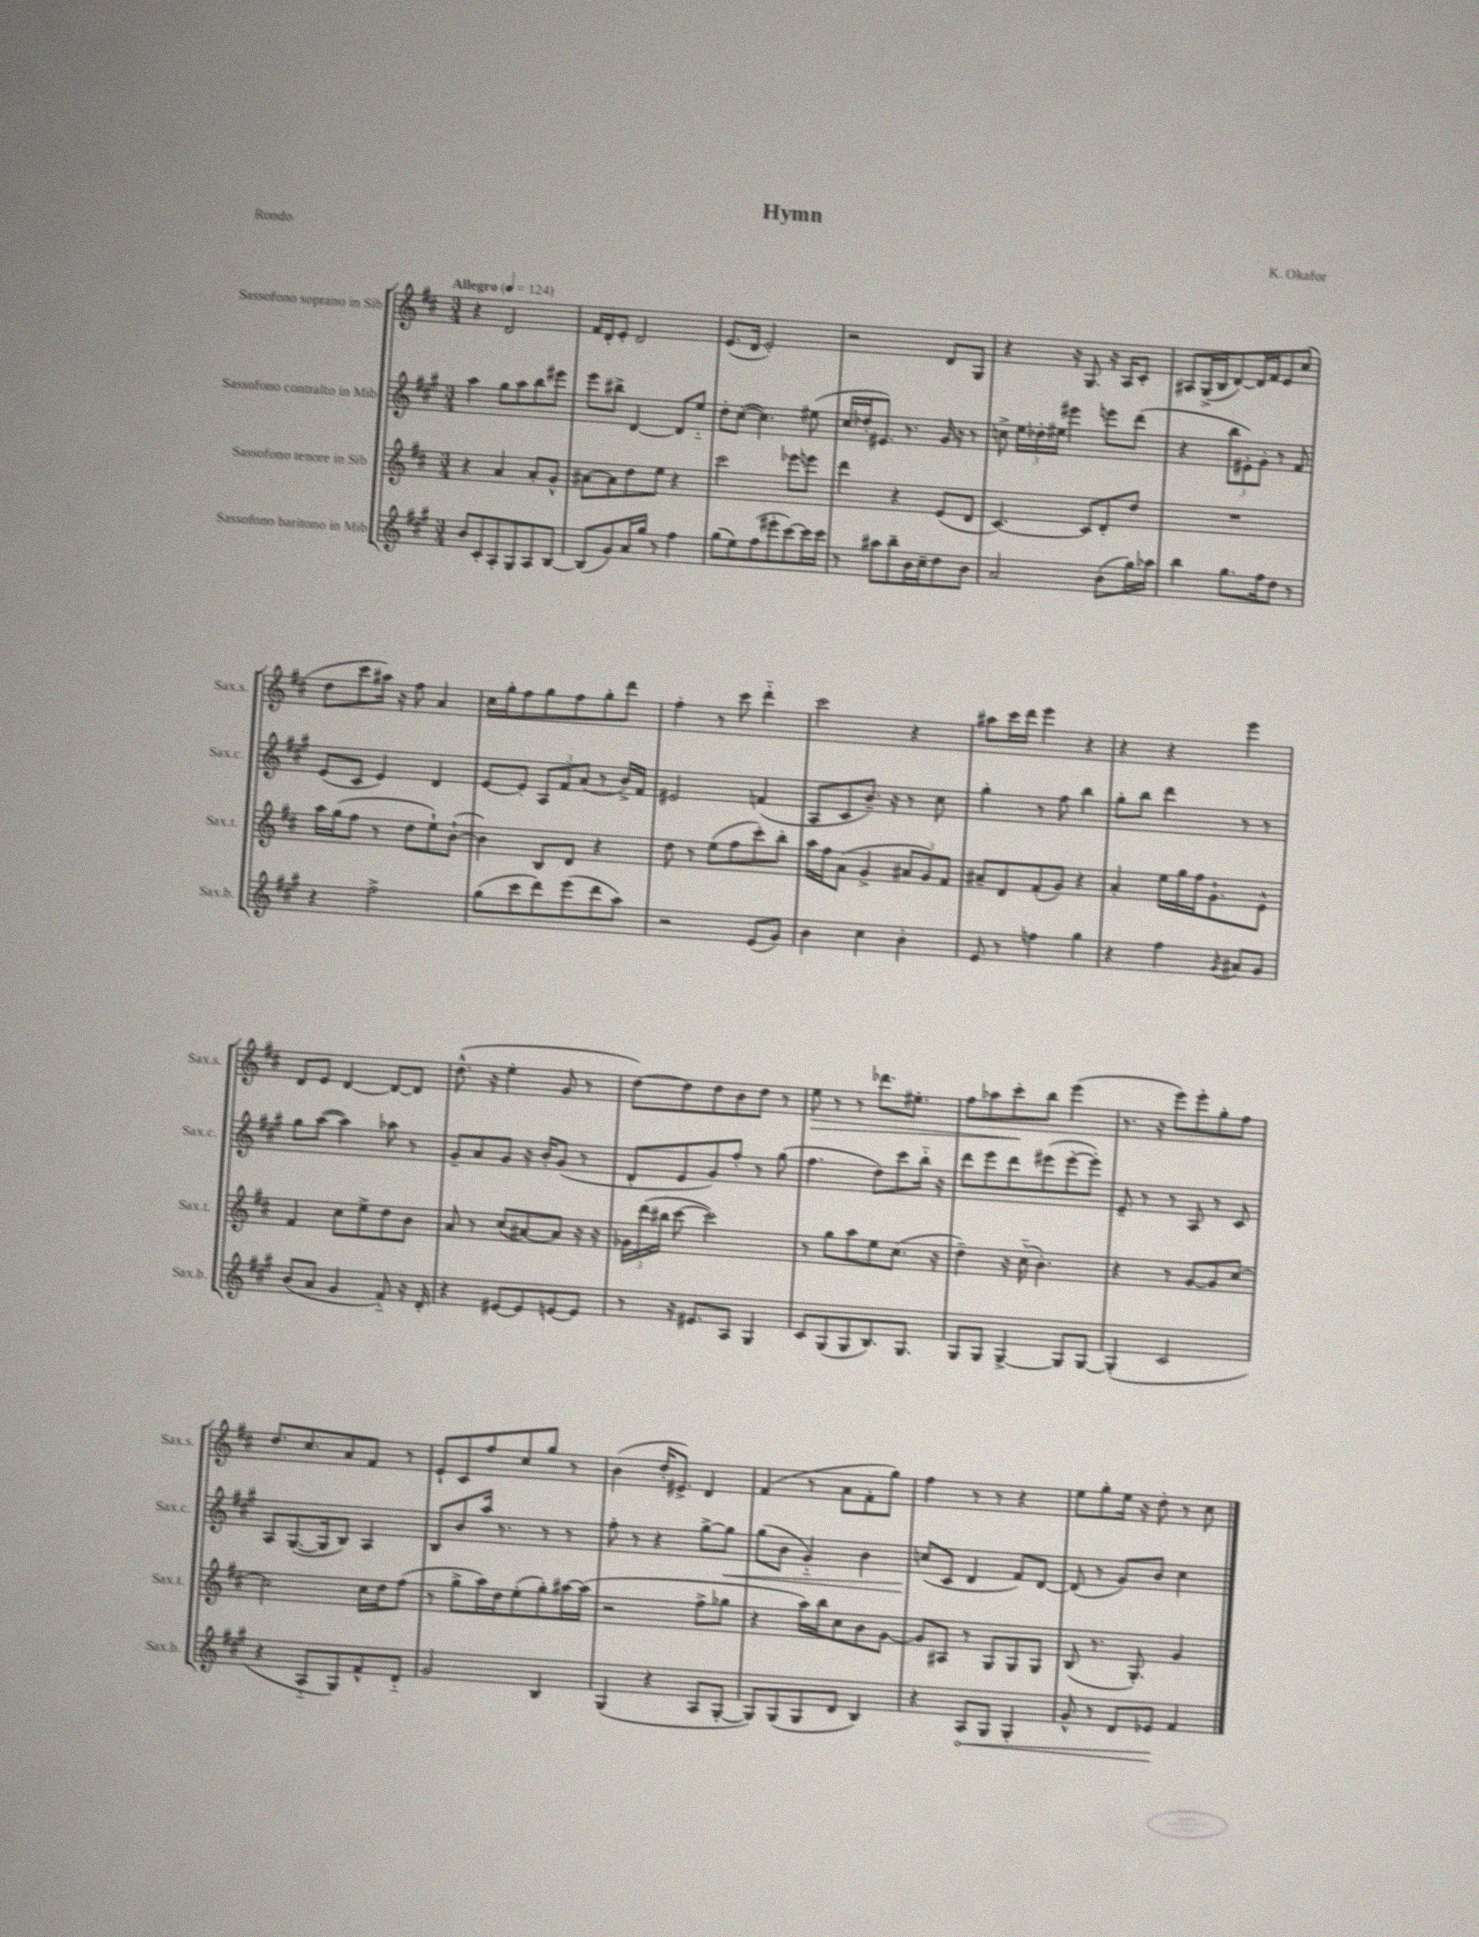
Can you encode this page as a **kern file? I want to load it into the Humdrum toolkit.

**kern	**dynam	**kern	**kern	**dynam	**kern	**dynam
*part4	*part4	*part3	*part2	*part2	*part1	*part1
*staff4	*staff4	*staff3	*staff2	*staff2	*staff1	*staff1
*I"Sassofono baritono in Mib	*	*I"Sassofono tenore in Sib	*I"Sassofono contralto in Mib	*	*I"Sassofono soprano in Sib	*
*I'Sax.b.	*	*I'Sax.t.	*I'Sax.c.	*	*I'Sax.s.	*
*clefG2	*	*clefG2	*clefG2	*	*clefG2	*
*k[f#c#g#]	*	*k[f#c#]	*k[f#c#g#]	*	*k[f#c#]	*
*M3/4	*	*M3/4	*M3/4	*	*M3/4	*
*MM124	*	*MM124	*MM124	*	*MM124	*
=1	=1	=1	=1	=1	=1	=1
!	!	!	!	!	!LO:TX:a:B:t=Allegro	!
8b/L	.	4r	4aa\	.	4r	.
8c#'/	.	.	.	.	.	.
8A'/	.	4a/	8gg#\L	.	2d/	.
8G#/	.	.	8aa\	.	.	.
8A/	.	8a'/L	8bb\	.	.	.
[8B/J	.	8g^^/J	8eee#X\J	.	.	.
=2	=2	=2	=2	=2	=2	=2
(8B/L]	.	[8a#X\L	8eee\L	.	16f#/LL	.
.	.	.	.	.	16d'/J	.
8g#/)	.	8a#\]	8bb#X^\J	.	8e'/J	.
16a/L	.	8dd\	[4d/	.	2d/	.
16gg#/JJ	.	.	.	.	.	.
8r	.	8ee\J	.	.	.	.
4ff#\	.	4r	8d/L]	.	.	.
.	.	.	8ee/J	.	.	.
=3	=3	=3	=3	=3	=3	=3
(8gg#\L	.	2ccc#\	8dd'\L	.	(8.e/L	.
8ee\)	.	.	([8cc#\J	.	.	.
.	.	.	.	.	16d/Jk	.
(8ff#\	.	.	4.cc#\])	.	2e'/)	.
8eee#X'\	.	.	.	.	.	.
[8ccc#\)	.	8eee-X\L	.	.	.	.
16ccc#\L]	.	8eeen\J	(8ee#X\	.	.	.
16ccc#\JJ	.	.	.	.	.	.
=4	=4	=4	=4	=4	=4	=4
8r	.	4ddd\	16cc#/LL	.	2r	.
.	.	.	16dd-X'/J	.	.	.
8aa#X\L	.	.	8.e#X/J)	.	.	.
8bb~\	.	4r	.	.	.	.
.	.	.	8.r	.	.	.
16b\L	.	.	.	.	.	.
16cc#~\J	.	.	.	.	.	.
8dd\	.	(8e/L	16g#/	.	8d/L	.
.	.	.	16r	.	.	.
8b\J	.	8d/J	8r	.	8G/J	.
=5	=5	=5	=5	=5	=5	=5
2a/	.	[4.c#/)	8ccn^\	.	4r	.
.	.	.	24ee\LL	.	.	.
.	.	.	24dd-X'\	.	.	.
.	.	.	24ee#X\JJ	.	.	.
.	.	.	4eee#X\	.	16r	.
.	.	.	.	.	8.G/	.
.	.	8c#/L]	.	.	.	.
(8b\L	.	8d'/	8eeen\L	.	16r	.
.	.	.	.	.	16A/KL	.
16gg#\L)	.	8dd/J	(8ddd\J	.	8c#'/J	.
16aa-X\JJ	.	.	.	.	.	.
=6	=6	=6	=6	=6	=6	=6
4bb\	.	2.r	4r	.	8A#X/L	.
.	.	.	.	.	(16G^/L	.
.	.	.	.	.	16B/J	.
8.gg#\L	.	.	12bb\L	.	[8d/)	.
.	.	.	12e#X'\)	.	.	.
.	.	.	.	.	16d/L]	.
.	.	.	12g#'\J	.	.	.
16ff#\k	.	.	.	.	16f#/J	.
8dd\J	.	.	8r	.	8e/	.
8r	.	.	8f#/	.	(8cc#/J	.
!!LO:LB:g=z
=7	=7	=7	=7	=7	=7	=7
4r	.	16aa\LL	(8e/L	.	8dd\L	.
.	.	(16gg\J	.	.	.	.
.	.	8ff#\J	8c#/J	.	8ccc#\	.
2ff#^\	.	8r	4e/)	.	16aa#X\Jk)	.
.	.	.	.	.	16r	.
.	.	8dd\L	.	.	8ff#\	.
.	.	8ee`\)	4d/	.	4a/	.
.	.	([8b`\J	.	.	.	.
=8	=8	=8	=8	=8	=8	=8
(8gg#\L	.	4b\])	[8e/L	.	16cc#\LL	.
.	.	.	.	.	16gg'\J	.
8ccc#\	.	.	8e'/J]	.	8ff#\	.
8ddd\)	.	8B/L	12A/L	.	8gg\	.
.	.	.	12f#/	.	.	.
(8eee\	.	8d/J	.	.	8ff#\	.
.	.	.	(12a/J	.	.	.
8ddd\	.	4r	8r	.	8gg'\	.
8aa\J)	.	.	16b^/LL)	.	8ddd\J	.
.	.	.	16f#/JJ	.	.	.
=9	=9	=9	=9	=9	=9	=9
2r	.	8dd\	2e#X/	.	4ff#'\	.
.	.	8r	.	.	.	.
.	.	(8ee\L	.	.	8r	.
.	.	8ff#\	.	.	8ccc#\	.
(8e/L	.	8ccc#'\)	(4fn/	.	4ddd\	.
8g#/J)	.	8bb'\J	.	.	.	.
=10	=10	=10	=10	=10	=10	=10
4b\	.	16aa\LL	8A/L	.	2ccc#\	.
.	.	16ff#\J	.	.	.	.
.	.	(8a\J	8c#/	.	.	.
4cc#\	.	4g^/	8.b~/J)	.	.	.
.	.	.	16r	.	.	.
4b'\	.	12a#X/L	8r	.	4r	.
.	.	12g/)	.	.	.	.
.	.	.	8cc#\	.	.	.
.	.	12f#/J	.	.	.	.
=11	=11	=11	=11	=11	=11	=11
8e/	.	8a#X~/L	4gg#'\	.	8aa#X\L	.
8r	.	8d/	.	.	16ccc#\L	.
.	.	.	.	.	16ddd\JJ	.
4ffn\	.	(8f#'/	8r	.	4eee\	.
.	.	8g/J)	8ff#\	.	.	.
4gg#\	.	4r	4bb\	.	4r	.
=12	=12	=12	=12	=12	=12	=12
4r	.	4a'/	8gg#'\L	.	4r	.
.	.	.	8bb\J	.	.	.
4ff#\	.	16ee\LL	4ddd\	.	4r	.
.	.	16gg\	.	.	.	.
.	.	16ff#\J	.	.	.	.
.	.	8.g`\	.	.	.	.
8qg#/	.	.	.	.	.	.
8a#X/L	.	.	8r	.	4eee\	.
8g#/J	.	8e^^\J	8r	.	.	.
!!LO:LB:g=z
=13	=13	=13	=13	=13	=13	=13
(8b/L	.	4f#/	8gg#\L	.	8d/L	.
8a/J	.	.	([8aa\J	.	8e/J	.
4g#/	.	8cc#\L	4aa\])	.	[4d/	.
.	.	8ee^\	.	.	.	.
8f#/)	.	8dd\	8aa-X\	.	8d/L_	.
16r	.	8b\J	8r	.	8d/J]	.
16d'/	.	.	.	.	.	.
=14	=14	=14	=14	=14	=14	=14
4r	.	8a/	8g#~/L	.	(8.dd^^\	.
.	.	8r	8a/	.	.	.
.	.	.	.	.	16r	.
[8e#X/L	.	(8cc#/L	8g#/J	.	4ee'\	.
8e#/]	.	[8a#X/)	16r	.	.	.
.	.	.	16b'/KL	.	.	.
[8en/	.	8a#/J]	(8g#/J	.	8g/	.
8e/J]	.	16r	8r	.	8r	.
.	.	16r	.	.	.	.
=15	=15	=15	=15	=15	=15	=15
8r	.	24g-X\LL	8d'/L	.	[8dd\L)	.
.	.	(24ddd\	.	.	.	.
.	.	24bb#X\JJ	.	.	.	.
16r	.	[8ccc#\	8e/	.	8dd\]	.
8.e#X/L	.	.	.	.	.	.
.	.	2ccc#\])	8g#/)	.	8dd\	.
8A/J	.	.	8ff#'/J	.	8b\	.
4G#/	.	.	8r	.	8dd\J	.
.	.	.	(8gg#\	.	8r	.
=16	=16	=16	=16	=16	=16	=16
!	!	!	!	!	!	!LO:HP:b
8c#/L	.	8r	4.ff#\	.	8ee\	>
(8G#/	.	8gg\L	.	.	8r	.
8G#/	.	8aa\	.	.	8r	.
8.B/)	.	8ee\	8dd\L)	.	8.ddd-X\L	.
.	.	(8.cc#\J	8ccc#\	.	.	.
8.G#/J	.	.	.	.	8.ee#X'\J	.
.	.	.	16bb\Jk	.	.	.
.	.	16r	16r	.	.	.
=17	=17	=17	=17	=17	=17	=17
8G#/L	.	4dd~\)	8ddd\L	.	8ff#\L	.
8G#/J	.	.	8eee\	.	8aa-X\	.
[4G#^/	.	16r	8ddd\	.	8ccc#'\	.
.	.	(16cc#\	.	.	.	.
.	.	4.b'\)	(8eee#X\	.	8bb\J	]
8G#/L]	.	.	[8eee#'\	.	(4eee\	.
[8G#/J	.	.	8eee#'\J])	.	.	.
=18	=18	=18	=18	=18	=18	=18
(4G#'/]	.	4r	8e~/	.	8.r	.
.	.	.	8r	.	.	.
.	.	.	.	.	16r	.
2c#/	.	8r	8r	.	8eee\L)	.
.	.	[8g/L	8A/	.	8eee'\	.
.	.	8g/]	8r	.	8gg'\	.
.	.	[8cc#/J	8c#/	.	8ff#\J	.
!!LO:LB:g=z
=19	=19	=19	=19	=19	=19	=19
4r	.	2cc#\]	8A/L	.	8.dd/L	.
.	.	.	([8.G#/	.	.	.
.	.	.	.	.	8.cc#/	.
8A/L	.	.	.	.	.	.
.	.	.	16G#/k]	.	.	.
8G#/)	.	.	8B/J)	.	8a/	.
8f#^^/	.	16cc#\LL	4A/	.	8f#/J	.
.	.	16dd\J	.	.	.	.
8d/J	.	(8ff#\J	.	.	8r	.
=20	=20	=20	=20	=20	=20	=20
2g#/	.	8r	8B/L	.	8e`/L	.
.	.	8gg^\L	8b/	.	8c#/	.
.	.	16aa\L)	16aa/Jk	.	8ff#/	.
.	.	16dd\J	8.r	.	.	.
.	.	(8ee'\	.	.	8cc#/	.
4B/	.	8gg'\)	8r	.	8gg/J	.
.	.	[16aa#X\L	8r	.	8r	.
.	.	(16aa#\JJ]	.	.	.	.
=21	=21	=21	=21	=21	=21	=21
(4G#/	.	2r	8ff#'\	.	(4b\	.
.	.	.	8r	.	.	.
4r	.	.	4r	.	16dd'/KL	.
.	.	.	.	.	8.e#X^/J)	.
8A/L	.	8ff#^\L	[8gg#^\L	.	4d/	.
!	!	!	!	!LO:HP:b	!	!
[8G#'/J	.	8gg-X\J	8gg#\J]	<	.	.
=22	=22	=22	=22	=22	=22	=22
8G#/L])	.	4r	(8gg#\L	.	(4f#/	.
(8G#/	.	.	8b\J	.	.	.
8G#/	.	16aa\LL)	4g#/)	.	8r	.
.	.	16bb\J	.	.	.	.
8d/J	.	8cc#\	.	.	8a\L	.
4B/)	.	8b\	4b\	.	8f#'\	.
.	.	[8g\J	.	.	8gg\J)	.
=23	=23	=23	=23	=23	=23	=23
4r	.	8g/L]	(8ccn/L	.	4ff#\	.
.	.	8A#X/J	8c#/J	[	.	.
!	!LO:HP:b	!	!	!	!	!
8A/L	<	8r	4d/	.	8r	.
8G#/J	.	8G/L	.	.	8r	.
4G#'/	.	8G/	8f#/L)	.	4r	.
.	.	8G/J	[8d/J	.	.	.
=24	=24	=24	=24	=24	=24	=24
8g#^^/	.	(8B/	(8d/]	.	8ee\L	.
8r	.	8.r	8r	.	8gg'\	.
8d/L	.	.	8g#/L)	.	16ee\Jk	.
.	.	8.G'/)	.	.	16r	.
8e-X/J	.	.	8b/J	.	8dd'\	.
4f#/	[	4g/	4cc#\	.	8r	.
.	.	.	.	.	8cc#\	.
==	==	==	==	==	==	==
*-	*-	*-	*-	*-	*-	*-
